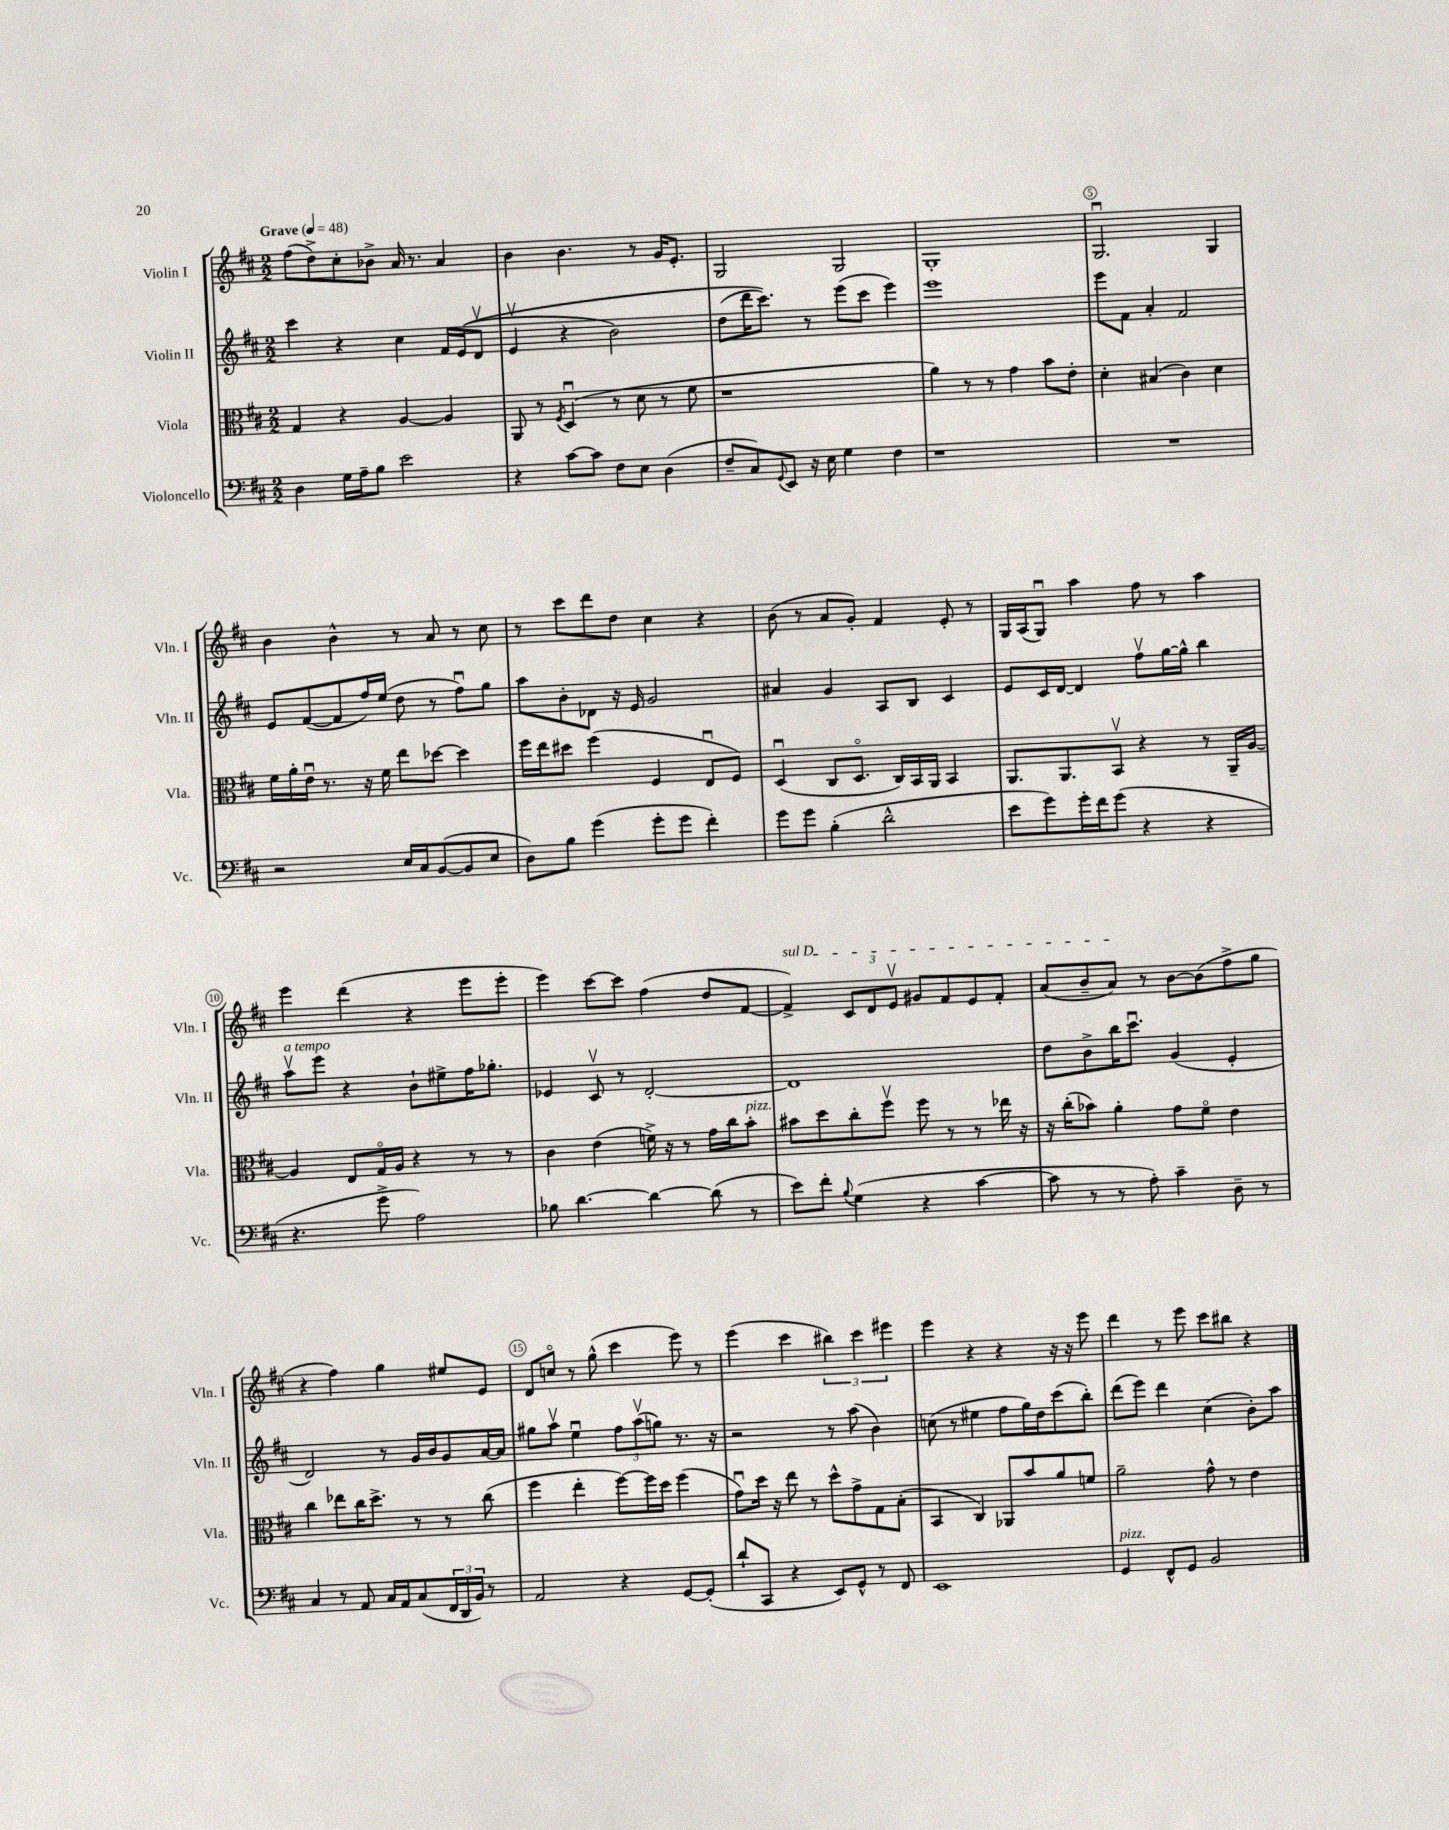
<<
\new StaffGroup <<
\new Staff = "s0" \with { instrumentName = "Violin I" shortInstrumentName = "Vln. I" } {
    \clef treble \key d \major \numericTimeSignature \time 2/2 \tempo "Grave" 4 = 48
    fis''8( d''8->) cis''8-. bes'8-> a'16 r8. a'4 |
    b'4 b'4. r8 g'16 e'8.-. |
    g2 g2 |
    g1-. |
    g2.\downbow g4 |
    b'4 b'4-^ r8 a'8 r8 cis''8 |
    r8 cis'''8 d'''8 d''8 cis''4 r4 |
    b'8( r8 a'8 g'8-.) fis'4 e'8-. r8 |
    g16 a16( g8\downbow) a''4 fis''8 r8 a''4 |
    e'''4 d'''4( r4 e'''8 e'''8-. |
    e'''4) cis'''8~ cis'''8 fis''4( d''8 fis'8~ |
    \once \override TextSpanner.bound-details.left.text = \markup { \italic "sul D" } fis'4->\startTextSpan) \tuplet 3/2 { cis'8 d'8 e'8\upbow } gis'8 fis'8 e'8 fis'8-. |
    a'8( b'8-- a'8\stopTextSpan) r8 b'8~ b'8( fis''8-> g''8 |
    r4 fis''4) g''4 eis''8 e'8 |
    d'8 c''8\flageolet r8 g''8-^( cis'''4 e'''8) r8 |
    e'''4( cis'''4 \tuplet 3/2 { bis''4) cis'''4 eis'''4 } |
    e'''4 r4 r4 r16 r16 e'''8 |
    d'''4 r8 e'''8 cis'''8 bis''8 r4 \bar "|." |
}
\new Staff = "s1" \with { instrumentName = "Violin II" shortInstrumentName = "Vln. II" } {
    \clef treble \key d \major \numericTimeSignature \time 2/2
    cis'''4 r4 cis''4 fis'16 e'16(\( d'8\upbow |
    e'4\upbow r4 b'2) |
    d''8( d'''16 cis'''8.)\) r8 e'''8( cis'''8 e'''4) |
    e'''1 |
    e'''8 fis'8 a'4-. fis'2 |
    e'8 fis'8~( fis'8 fis''16) e''16( d''8 r8 fis''8\downbow) g''8 |
    a''8 b'8-. des'8 r16 e'16 g'2 |
    ais'4 g'4 a8 b8 cis'4 |
    e'8 cis'16 d'16~ d'4 fis''8\upbow g''16~ g''16-^ b''4 |
    a''8\upbow^\markup { \italic "a tempo" } e'''8 r4 b'8-! eis''8-> fis''16 ges''8.-. |
    ees'4 cis'8\upbow r8 d'2~-. |
    d'1 |
    d''8 b'8-> b''16 cis'''8.\downbow g'4( e'4-. |
    d'2) r8 g'16 b'16 g'8 a'16~ a'16 |
    gis''8 a''8\upbow e''4\downbow \tuplet 3/2 { fis''8 a''8\upbow( g''8) } r8. r16 |
    r2 r8 a''8( b'4) |
    c''8( r8 eis''4 fis''8 g''16) d''16 cis'''8( b''8-.) |
    d'''8( e'''8) d'''4 cis''4( b'8-.) a''8 \bar "|." |
}
\new Staff = "s2" \with { instrumentName = "Viola" shortInstrumentName = "Vla." } {
    \clef alto \key d \major \numericTimeSignature \time 2/2
    g4 r4 a4~ a4 |
    a,8 r8 \acciaccatura { fis8 } d4\downbow( r8 d'8 r8 fis'8 |
    r1 |
    a'4) r8 r8 g'4 b'8 e'8-. |
    d'4-. bis4( cis'4) d'4 |
    fis'16 a'16-. e'16\downbow r8. r16 fis'16 e''8 des''8~ des''4 |
    fis''16 e''16 dis''8 fis''4( fis4 e8\downbow fis8) |
    d4\downbow( cis8 d8.\flageolet cis16) b,16 a,16 b,4 |
    a,8. a,8. b,8\upbow r4 r8 a,16-- a16~ |
    a4 e8 g16\flageolet a16 r4 r8 r8 |
    cis'4 e'4( f'16->) r16 r8 g'16 cis''16 b'8-.^\markup { \italic "pizz." } |
    bis'8 d''8 cis''8-. fis''8\upbow fis''8 r8 r8 ees''16 r16 |
    r16 cis''16-.( bes'8) a'4-. g'8 fis'8\flageolet e'4 |
    cis''4 ees''8 cis''16 d''8.-> r8 r8 cis''8( |
    fis''4 e''4-. fis''8~) fis''16 d''16 fis''4( |
    g'8\downbow) d''16 r16 e''8 r8 d''8-^ g'8-> g8 b8-.( |
    b,4 cis4) aes,8 b'8 a'8 f'8 |
    a'2-- g'8-^ r8 e'4 \bar "|." |
}
\new Staff = "s3" \with { instrumentName = "Violoncello" shortInstrumentName = "Vc." } {
    \clef bass \key d \major \numericTimeSignature \time 2/2
    d4 g16 a16-- b8 e'2 |
    r4 cis'8~ cis'8 fis8 e8 d4( |
    fis8-- cis8) \appoggiatura { g,8 } e,8 r16 e16 g4 fis4 |
    r1 |
    R1 |
    r2 e16 cis16 b,8~( b,8 e8 |
    d8) b8 g'4( g'8-. g'8 fis'4-.) |
    g'8 g'8 b4-.( d'2-^ |
    e'8 g'8) g'16-. fis'16 g'8( r4 r4 |
    r4. g'8-> a2) |
    bes8 d'4.~ d'4~ d'8( r8 |
    e'8) fis'8-. \appoggiatura { b8 } g4( r4 cis'4~ |
    cis'8 r8 r8 a8-.) cis'4-- d8-- r8 |
    cis4 r8 a,8 cis16 a,16 cis8( \tuplet 3/2 { fis,16 d,16 b,16) } r8 |
    a,2 r4 g,8~ g,8-.( |
    d'8-! cis,8 r4 e,8) g,8-^ r8 fis,8 |
    e,1 |
    g,4^\markup { \italic "pizz." } fis,8-^ g,8 b,2 \bar "|." |
}
>>
>>
\layout { \context { \Score \override BarNumber.break-visibility = ##(#f #t #t) barNumberVisibility = #(every-nth-bar-number-visible 5) \override BarNumber.stencil = #(make-stencil-circler 0.1 0.3 ly:text-interface::print) } }
